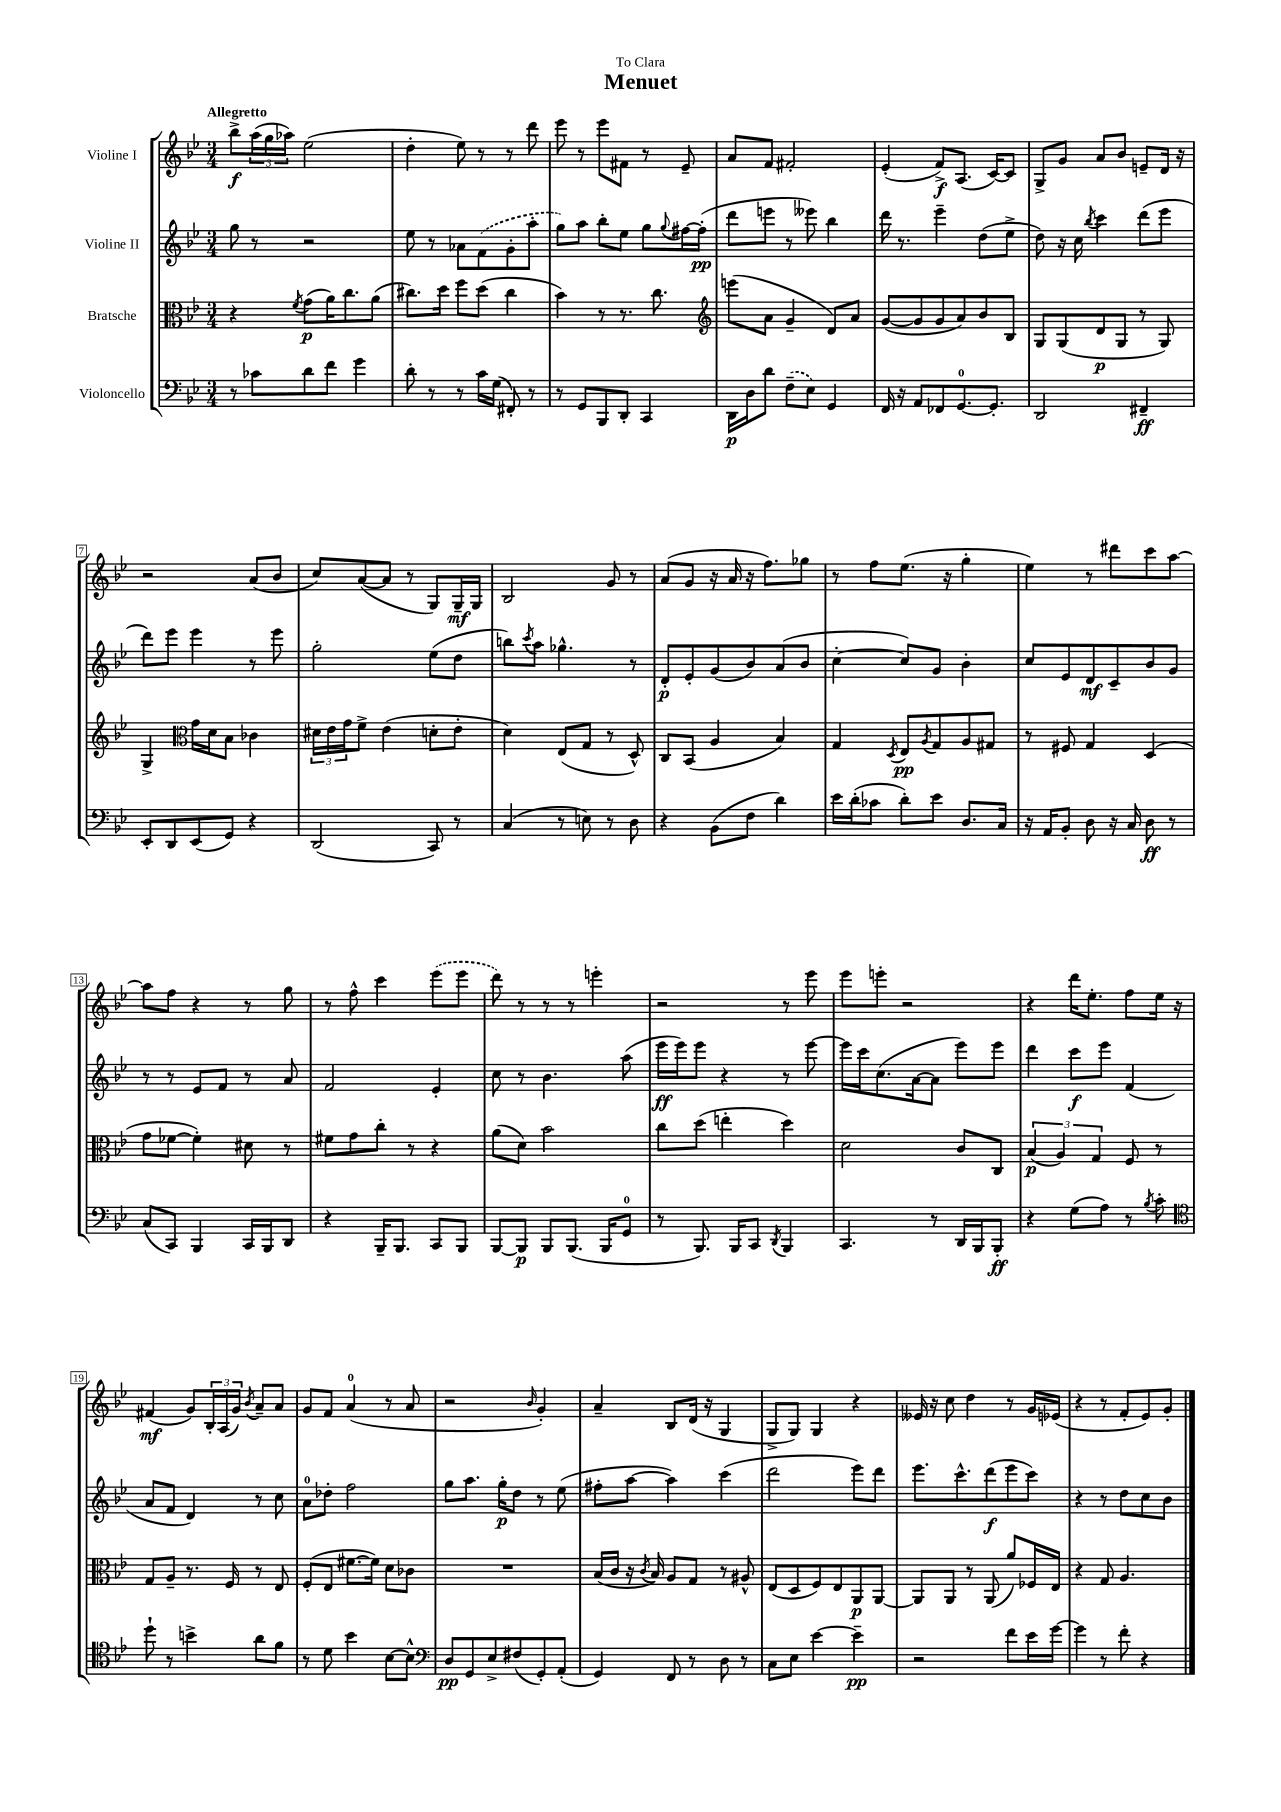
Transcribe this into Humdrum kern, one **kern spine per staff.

**kern	**dynam	**kern	**dynam	**kern	**dynam	**kern	**dynam
*part4	*part4	*part3	*part3	*part2	*part2	*part1	*part1
*staff4	*staff4	*staff3	*staff3	*staff2	*staff2	*staff1	*staff1
*I"Violoncello	*	*I"Bratsche	*	*I"Violine II	*	*I"Violine I	*
*clefF4	*	*clefC3	*	*clefG2	*	*clefG2	*
*k[b-e-]	*	*k[b-e-]	*	*k[b-e-]	*	*k[b-e-]	*
*M3/4	*	*M3/4	*	*M3/4	*	*M3/4	*
=1	=1	=1	=1	=1	=1	=1	=1
!	!	!	!	!	!	!LO:TX:a:B:t=Allegretto	!
8r	.	4r	.	8gg\	.	8bb-^\L	f
8c-X\L	.	.	.	8r	.	(24aa\L	.
.	.	.	.	.	.	24gg\	.
.	.	.	.	.	.	24aa-X\JJ)	.
.	.	8qf/	.	.	.	.	.
8d\	.	(8g\L	p	2r	.	(2ee-\	.
8f\J	.	16a\K)	.	.	.	.	.
.	.	8.cc\	.	.	.	.	.
4g\	.	.	.	.	.	.	.
.	.	(8a\J	.	.	.	.	.
=2	=2	=2	=2	=2	=2	=2	=2
8d'\	.	8.cc#X\L)	.	8ee-\	.	4dd'\	.
8r	.	.	.	8r	.	.	.
.	.	16dd\Jk	.	.	.	.	.
8r	.	8ff\L	.	8a-X\L	.	8ee-\)	.
16c\LL	.	(8dd\J	.	(8f\	.	8r	.
(16G\JJ	.	.	.	.	.	.	.
8FF#X'/)	.	4cc#\	.	8g'\	.	8r	.
8r	.	.	.	8aa'\J	.	8ddd\	.
=3	=3	=3	=3	=3	=3	=3	=3
8r	.	4b-\)	.	8gg\L)	.	8eee-\	.
8GG/L	.	.	.	8aa\J	.	8r	.
8BBB-/	.	8r	.	8bb-'\L	.	8eee-\L	.
8DD'/J	.	8.r	.	8ee-\J	.	8f#X\J	.
4CC/	.	.	.	8gg\L	.	8r	.
.	.	8.cc\	.	.	.	.	.
.	.	.	.	8qqgg/	.	.	.
.	.	.	.	[16ff#X\L	.	8e-~/	.
.	.	.	.	(16ff#'\JJ]	pp	.	.
=4	=4	=4	=4	=4	=4	=4	=4
*	*	*clefG2	*	*	*	*	*
16DD\LL	p	(8eeen\L	.	8ddd\L	.	8a/L	.
16D\J	.	.	.	.	.	.	.
8d\J	.	8a\J	.	8eeen\J	.	8f/J	.
(8F~\L	.	4g~/	.	8r	.	2f#X'/	.
8E-\J)	.	.	.	8eee--X\)	.	.	.
4GG/	.	8d/L)	.	4bb-\	.	.	.
.	.	8a/J	.	.	.	.	.
=5	=5	=5	=5	=5	=5	=5	=5
16FF/	.	([8g/L	.	16ddd\	.	(4e-'/	.
16r	.	.	.	8.r	.	.	.
8AA/L	.	8g/]	.	.	.	.	.
8FF-X/	.	8g/	.	4eee-~\	.	8f^/L)	f
[8.GG/	.	8a/)	.	.	.	(8.A/J	.
.	.	8b-/	.	(8dd\L	.	.	.
8.GG'/J]	.	.	.	.	.	[16c/KL)	.
.	.	8B-/J	.	8ee-^\J	.	8c/J]	.
=6	=6	=6	=6	=6	=6	=6	=6
2DD/	.	8G/L	.	8dd\)	.	8G^/L	.
.	.	(8G/	.	16r	.	8g/J	.
.	.	.	.	16cc\	.	.	.
.	.	.	.	8qbb-/	.	.	.
.	.	8d/	p	4ccc\	.	8a/L	.
.	.	8G/J	.	.	.	8b-/J	.
4FF#X~/	ff	8r	.	(8ddd\L	.	8en~/L	.
.	.	8G/)	.	8eee-\J	.	16d/Jk	.
.	.	.	.	.	.	16r	.
!!LO:LB:g=z
=7	=7	=7	=7	=7	=7	=7	=7
8EE-'/L	.	4G^/	.	8ddd\L)	.	2r	.
8DD/	.	.	.	8eee-\J	.	.	.
*	*	*clefC3	*	*	*	*	*
(8EE-/	.	16g\LL	.	4eee-\	.	.	.
.	.	16d\J	.	.	.	.	.
8GG/J)	.	8B-\J	.	.	.	.	.
4r	.	4c-X\	.	8r	.	(8a/L	.
.	.	.	.	8eee-\	.	8b-/J	.
=8	=8	=8	=8	=8	=8	=8	=8
(2DD/	.	24d#X\LL	.	2gg'\	.	8cc/L)	.
.	.	24e-\	.	.	.	.	.
.	.	24g\J	.	.	.	.	.
.	.	8f^\J	.	.	.	([8a/	.
.	.	(4e-\	.	.	.	8a/J]	.
.	.	.	.	.	.	8r	.
8CC/)	.	8dn'\L	.	(8ee-\L	.	8G/L)	.
8r	.	8e-'\J	.	8dd\J	.	16G~/L	mf
.	.	.	.	.	.	16G/JJ	.
=9	=9	=9	=9	=9	=9	=9	=9
(4C/	.	4d\)	.	8bbn\L)	.	2B-/	.
.	.	.	.	8qccc/	.	.	.
.	.	.	.	8aa\J	.	.	.
8r	.	(8E-/L	.	4.gg-X^^\	.	.	.
8En\)	.	8G/J	.	.	.	.	.
8r	.	8r	.	.	.	8g/	.
8D\	.	8D^^/)	.	8r	.	8r	.
=10	=10	=10	=10	=10	=10	=10	=10
4r	.	8C/L	.	8d'/L	p	(8a/L	.
.	.	(8BB-/J	.	8e-'/	.	8g/J	.
(8BB-\L	.	4A/	.	(8g/	.	16r	.
.	.	.	.	.	.	16a/	.
8F\J	.	.	.	8b-/)	.	16r	.
.	.	.	.	.	.	8.ff\L)	.
4d\)	.	4B-/)	.	(8a/	.	.	.
.	.	.	.	8b-/J	.	8gg-X\J	.
=11	=11	=11	=11	=11	=11	=11	=11
16e-\LL	.	4G/	.	[4cc'\	.	8r	.
(16d'\J	.	.	.	.	.	.	.
8c-X\J	.	.	.	.	.	8ff\L	.
.	.	8qD/	.	.	.	.	.
8d'\L)	.	8E-/L	pp	8cc/L])	.	(8.ee-\J	.
.	.	8qA/	.	.	.	.	.
8e-\J	.	8G/	.	8g/J	.	.	.
.	.	.	.	.	.	16r	.
8.D/L	.	8A/	.	4b-'\	.	4gg'\	.
.	.	8G#X/J	.	.	.	.	.
16C/Jk	.	.	.	.	.	.	.
=12	=12	=12	=12	=12	=12	=12	=12
16r	.	8r	.	8cc/L	.	4ee-\)	.
16AA/KL	.	.	.	.	.	.	.
8BB-'/J	.	8F#X/	.	8e-/	.	.	.
8D\	.	4G/	.	8d/	mf	8r	.
16r	.	.	.	8c~/	.	8ddd#X\L	.
16C/	.	.	.	.	.	.	.
8D\	ff	(4D/	.	8b-/	.	8ccc\	.
8r	.	.	.	8g/J	.	[8aa\J	.
!!LO:LB:g=z
=13	=13	=13	=13	=13	=13	=13	=13
(8C/L	.	8g\L	.	8r	.	8aa\L]	.
8CC/J)	.	[8f-X\J	.	8r	.	8ff\J	.
4BBB-/	.	4f-'\])	.	8e-/L	.	4r	.
.	.	.	.	8f/J	.	.	.
16CC/LL	.	8d#X\	.	8r	.	8r	.
16BBB-/J	.	.	.	.	.	.	.
8DD/J	.	8r	.	8a/	.	8gg\	.
=14	=14	=14	=14	=14	=14	=14	=14
4r	.	8f#X\L	.	2f/	.	8r	.
.	.	8g\	.	.	.	8ff^^\	.
16BBB-~/KL	.	8cc'\J	.	.	.	4ccc\	.
8.BBB-/J	.	.	.	.	.	.	.
.	.	8r	.	.	.	.	.
8CC/L	.	4r	.	4e-'/	.	(8eee-\L	.
8BBB-/J	.	.	.	.	.	8eee-\J	.
=15	=15	=15	=15	=15	=15	=15	=15
[8BBB-/L	.	(8a\L	.	8cc\	.	8ddd\)	.
8BBB-/J]	p	8d\J)	.	8r	.	8r	.
8BBB-/L	.	2b-\	.	4.b-\	.	8r	.
(8.BBB-/J	.	.	.	.	.	8r	.
.	.	.	.	.	.	4eeen'\	.
16BBB-/KL	.	.	.	.	.	.	.
8GG/J	.	.	.	(8aa\	.	.	.
=16	=16	=16	=16	=16	=16	=16	=16
8r	.	8cc\L	.	16eee-\LL	ff	2r	.
.	.	.	.	16eee-\J)	.	.	.
8.BBB-/)	.	(8dd\J	.	8eee-\J	.	.	.
.	.	4een'\	.	4r	.	.	.
16BBB-/KL	.	.	.	.	.	.	.
8CC/J	.	.	.	.	.	.	.
8qDD/	.	.	.	.	.	.	.
4BBB-/	.	4dd\)	.	8r	.	8r	.
.	.	.	.	[8eee-\	.	8eee-\	.
=17	=17	=17	=17	=17	=17	=17	=17
4.CC/	.	2d\	.	16eee-\LL]	.	8eee-\L	.
.	.	.	.	16ccc\J	.	.	.
.	.	.	.	(8.cc\	.	8eeen'\J	.
.	.	.	.	.	.	2r	.
.	.	.	.	[16a\k	.	.	.
8r	.	.	.	8a\J]	.	.	.
16DD/LL	.	8c/L	.	8eee-\L)	.	.	.
16BBB-/J	.	.	.	.	.	.	.
8BBB-'/J	ff	8C/J	.	8eee-\J	.	.	.
=18	=18	=18	=18	=18	=18	=18	=18
4r	.	(6B-/	p	4ddd\	.	4r	.
.	.	6A/)	.	.	.	.	.
(8G\L	.	.	.	8ccc\L	f	16ddd\KL	.
.	.	.	.	.	.	8.ee-'\J	.
.	.	6G/	.	.	.	.	.
8A\J)	.	.	.	8eee-\J	.	.	.
8r	.	8F/	.	(4f/	.	8ff\L	.
8qB-/	.	.	.	.	.	.	.
8c'\	.	8r	.	.	.	16ee-\Jk	.
.	.	.	.	.	.	16r	.
!!LO:LB:g=z
=19	=19	=19	=19	=19	=19	=19	=19
*clefC4	*	*	*	*	*	*	*
8dd`\	.	8G/L	.	8a/L	.	(4f#X/	mf
8r	.	8A~/J	.	8f/J	.	.	.
4bn^\	.	8.r	.	4d/)	.	8g/L)	.
.	.	.	.	.	.	24B-'/L	.
.	.	.	.	.	.	(24A/	.
.	.	16F/	.	.	.	.	.
.	.	.	.	.	.	24g/JJ)	.
.	.	.	.	.	.	8qb-/	.
8a\L	.	8r	.	8r	.	8a~/L	.
8f\J	.	8E-/	.	8cc\	.	8a/J	.
=20	=20	=20	=20	=20	=20	=20	=20
8r	.	(8F'/L	.	8a\L	.	8g/L	.
8d\	.	8E-/J	.	8dd-X'\J	.	8f/J	.
4b-\	.	[8.f#X\L	.	2ff\	.	(4a/	.
.	.	16f#\Jk])	.	.	.	.	.
[8B-\L	.	8d\L	.	.	.	8r	.
8B-^^\J]	.	8c-X\J	.	.	.	8a/	.
=21	=21	=21	=21	=21	=21	=21	=21
*clefF4	*	*	*	*	*	*	*
8D/L	pp	2.r	.	8gg\L	.	2r	.
8GG/	.	.	.	8.aa\J	.	.	.
8E-^/	.	.	.	.	.	.	.
.	.	.	.	16gg'\KL	p	.	.
(8F#X/	.	.	.	8dd\J	.	.	.
.	.	.	.	.	.	16qqb-/	.
8GG'/)	.	.	.	8r	.	4g'/)	.
(8AA'/J	.	.	.	(8ee-\	.	.	.
=22	=22	=22	=22	=22	=22	=22	=22
4GG/)	.	(16B-/LL	.	8ff#X'\L	.	4a~/	.
.	.	16c/JJ	.	.	.	.	.
.	.	16r	.	[8aa\J	.	.	.
.	.	8qc/	.	.	.	.	.
.	.	16B-/)	.	.	.	.	.
8FF/	.	8A/L	.	4aa\])	.	8B-/L	.
8r	.	8G/J	.	.	.	(16d/Jk	.
.	.	.	.	.	.	16r	.
8D\	.	8r	.	(4ccc\	.	4G/	.
8r	.	8A#X^^/	.	.	.	.	.
=23	=23	=23	=23	=23	=23	=23	=23
8C\L	.	(8E-/L	.	2ddd\	.	8G^/L	.
8E-\J	.	8D/	.	.	.	8G/J)	.
[4e-\	.	8F/)	.	.	.	4G/	.
.	.	8E-/	.	.	.	.	.
4e-~\]	pp	8AA/	p	8eee-\L)	.	4r	.
.	.	[8AA/J	.	8ddd\J	.	.	.
=24	=24	=24	=24	=24	=24	=24	=24
2r	.	8AA/L]	.	8.eee-\L	.	16e--X/	.
.	.	.	.	.	.	16r	.
.	.	8AA/J	.	.	.	8cc\	.
.	.	.	.	8.ccc^^\	.	.	.
.	.	8r	.	.	.	4dd\	.
.	.	(8AA/	.	(8ddd\	f	.	.
8f\L	.	8a/L)	.	8eee-\	.	8r	.
16e-\L	.	16F-X/L	.	8ccc\J)	.	16g/LL	.
[16g\JJ	.	16E-/JJ	.	.	.	(16e-X/JJ	.
=25	=25	=25	=25	=25	=25	=25	=25
4g\]	.	4r	.	4r	.	4r	.
8r	.	8G/	.	8r	.	8r	.
8f'\	.	4.A/	.	8dd\L	.	8f'/L	.
4r	.	.	.	8cc\	.	8e-/)	.
.	.	.	.	8b-\J	.	8g'/J	.
==	==	==	==	==	==	==	==
*-	*-	*-	*-	*-	*-	*-	*-
